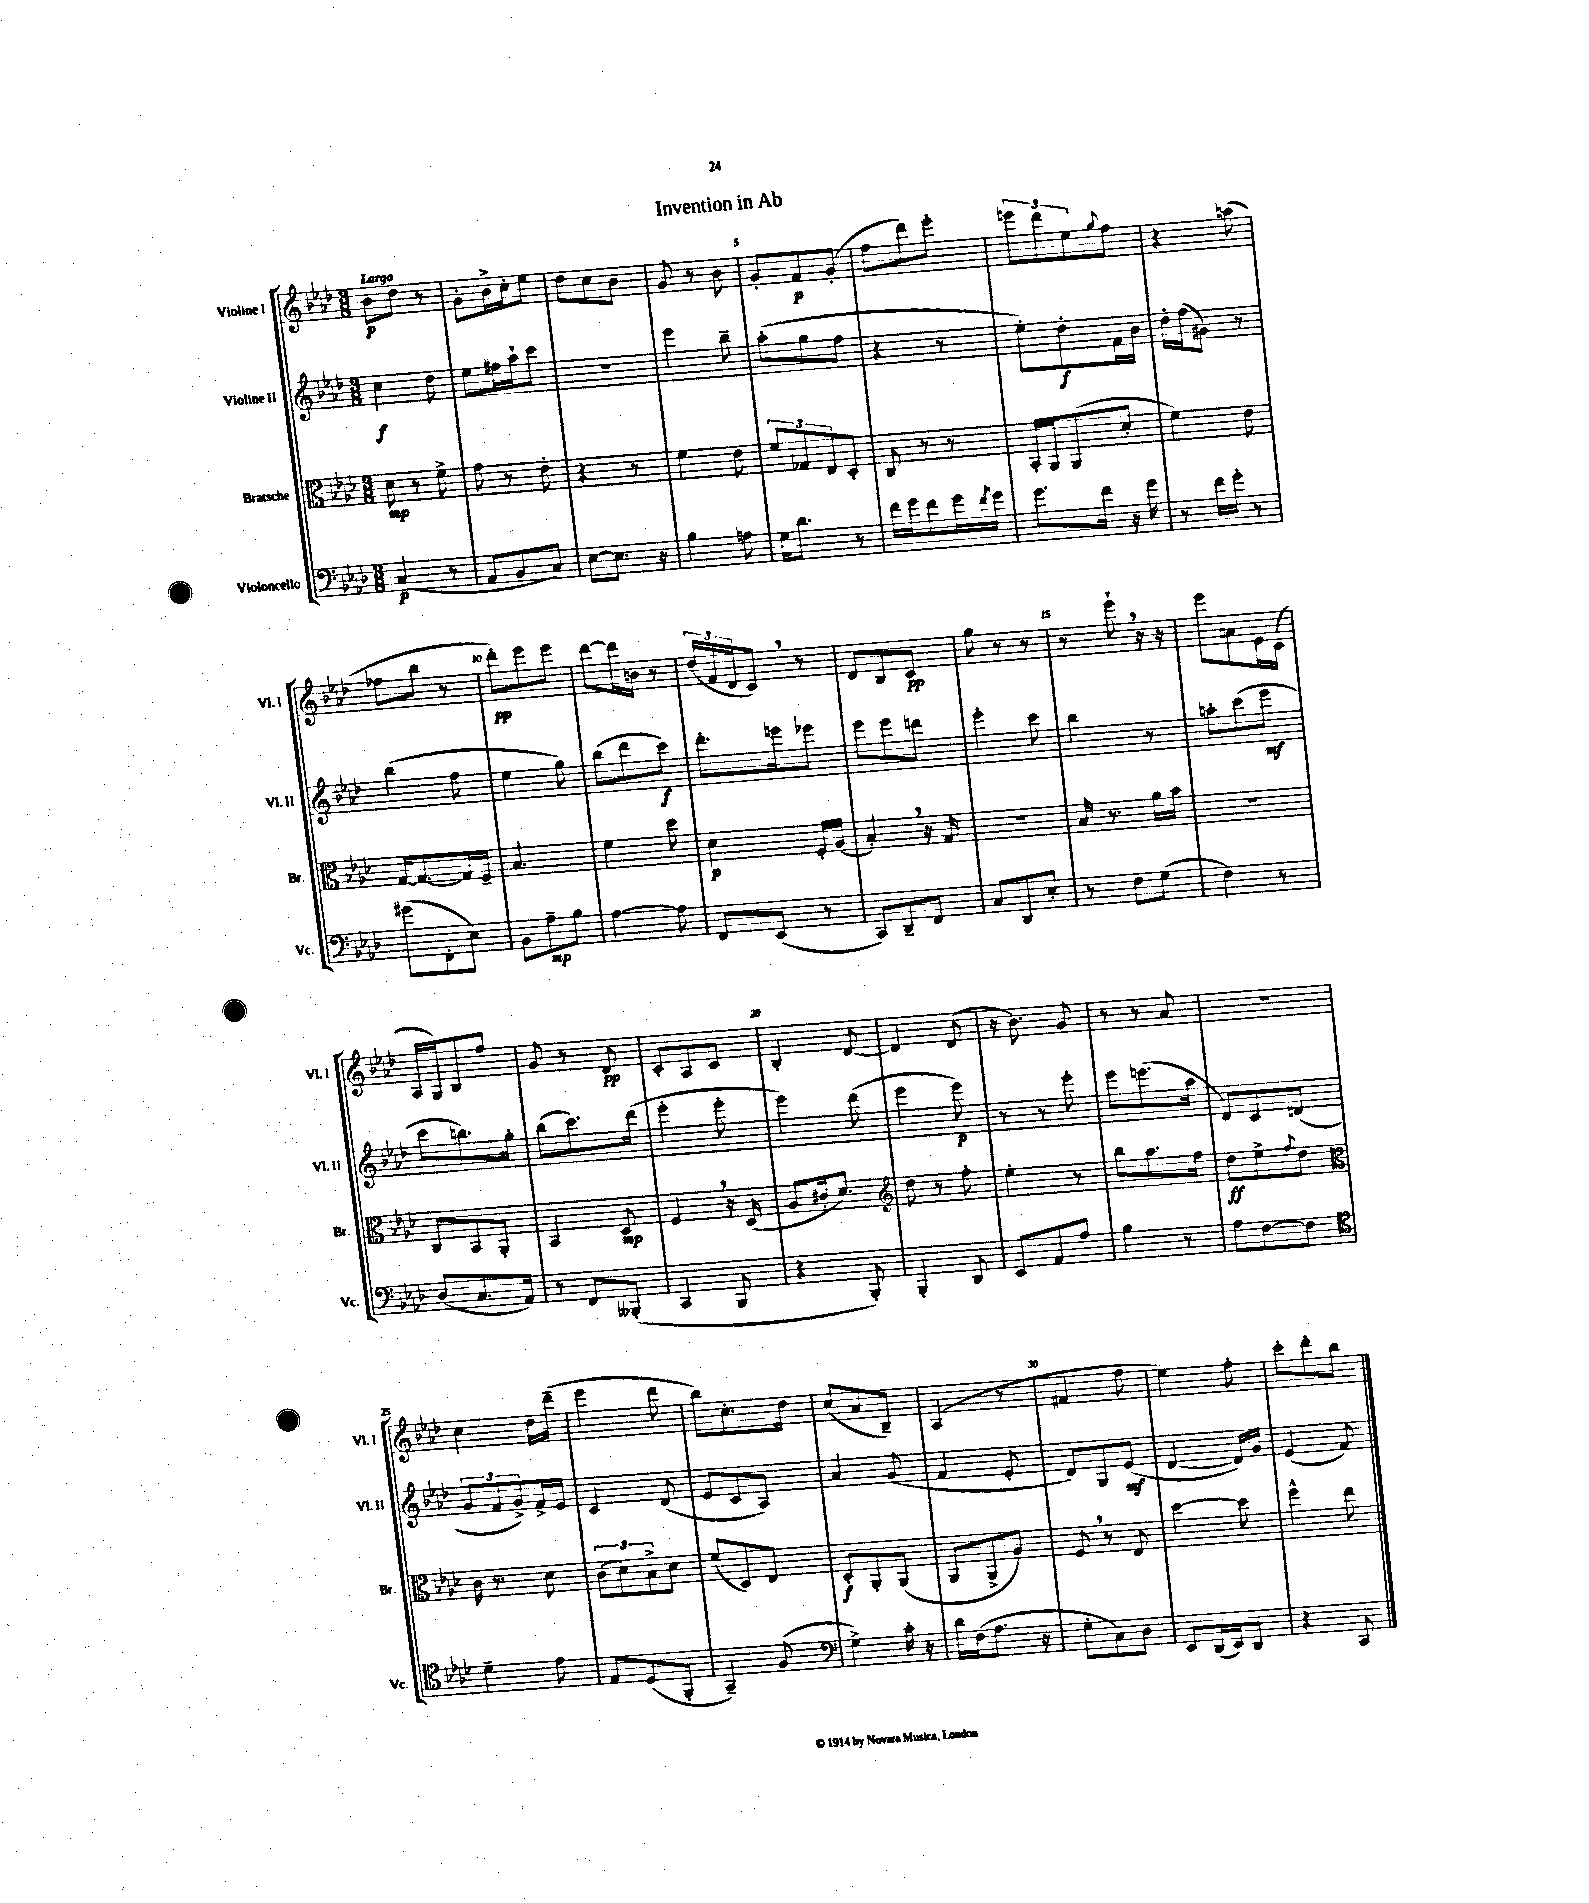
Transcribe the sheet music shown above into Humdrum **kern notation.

**kern	**dynam	**kern	**dynam	**kern	**dynam	**kern	**dynam
*part4	*part4	*part3	*part3	*part2	*part2	*part1	*part1
*staff4	*staff4	*staff3	*staff3	*staff2	*staff2	*staff1	*staff1
*I"Violoncello	*	*I"Bratsche	*	*I"Violine II	*	*I"Violine I	*
*I'Vc.	*	*I'Br.	*	*I'Vl. II	*	*I'Vl. I	*
*clefF4	*	*clefC3	*	*clefG2	*	*clefG2	*
*k[b-e-a-d-]	*	*k[b-e-a-d-]	*	*k[b-e-a-d-]	*	*k[b-e-a-d-]	*
*M3/8	*	*M3/8	*	*M3/8	*	*M3/8	*
=1	=1	=1	=1	=1	=1	=1	=1
!	!	!	!	!	!	!LO:TX:a:B:t=Largo	!
(4C/	p	8d-\	mp	4cc\	f	8b-\L	p
.	.	8r	.	.	.	8dd-\J	.
8r	.	8f^\	.	8dd-\	.	8r	.
=2	=2	=2	=2	=2	=2	=2	=2
8AA-/L	.	8g\	.	8ee-\L	.	8g'\L	.
8BB-/	.	8r	.	16ff#X\L	.	16b-^\L	.
.	.	.	.	16aa-`\J	.	16cc'\J	.
8C/J)	.	8e-'\	.	8ccc\J	.	8ee-\J	.
=3	=3	=3	=3	=3	=3	=3	=3
[8E-\L	.	4r	.	4.r	.	8dd-\L	.
8.E-\J]	.	.	.	.	.	8cc\	.
.	.	8r	.	.	.	8b-\J	.
16r	.	.	.	.	.	.	.
=4	=4	=4	=4	=4	=4	=4	=4
4B-\	.	4f\	.	4eee-\	.	8g/	.
.	.	.	.	.	.	8r	.
8An\	.	8e-\	.	8bb-~\	.	8b-\	.
=5	=5	=5	=5	=5	=5	=5	=5
16G\KL	.	12f/L	.	(8aa-'\L	.	8g'/L	.
8.d-\J	.	.	.	.	.	.	.
.	.	12G-X/	.	.	.	.	.
.	.	.	.	8gg\	.	8f/	p
.	.	12E-/	.	.	.	.	.
8r	.	8D-'/J	.	8ff\J	.	(8g'/J	.
=6	=6	=6	=6	=6	=6	=6	=6
16f\LL	.	8C/	.	4r	.	8ff\L	.
16g\J	.	.	.	.	.	.	.
8f\	.	8r	.	.	.	8ddd-\)	.
16g\L	.	8r	.	8r	.	8eee-'\J	.
8qf/	.	.	.	.	.	.	.
16g\JJ	.	.	.	.	.	.	.
=7	=7	=7	=7	=7	=7	=7	=7
8.g\L	.	16BB-'/LL	.	8ee-'\L)	.	12eeen\L	.
.	.	16AA-/J	.	.	.	.	.
.	.	.	.	.	.	12ddd-\	.
.	.	(8AA-/	.	8dd-'\	f	.	.
.	.	.	.	.	.	12ee-\	.
16f\Jk	.	.	.	.	.	.	.
.	.	.	.	.	.	8qqgg/	.
16r	.	8d-'/J	.	16f\L	.	8ff\J	.
16g\	.	.	.	16b-\JJ	.	.	.
=8	=8	=8	=8	=8	=8	=8	=8
8r	.	4f\)	.	16dd-'\LL	.	4r	.
.	.	.	.	(16ff\J	.	.	.
16f\LL	.	.	.	8g#X\J)	.	.	.
16g'\JJ	.	.	.	.	.	.	.
8r	.	8e-\	.	8r	.	(8aan\	.
!!LO:LB:g=z
=9	=9	=9	=9	=9	=9	=9	=9
(8g#X\L	.	[16G/KL	.	(4bb-\	.	8ff-X\L	.
.	.	8.G/_	.	.	.	.	.
8FF'\	.	.	.	.	.	8bb-\J	.
8E-\J)	.	16G/L]	.	8ff\	.	8r	.
.	.	16F~/JJ	.	.	.	.	.
=10	=10	=10	=10	=10	=10	=10	=10
8BB-\L	.	4.B-/	.	4ee-\	.	8ddd-'\L)	pp
8A-~\	mp	.	.	.	.	8eee-\	.
8B-\J	.	.	.	8gg\)	.	8eee-\J	.
=11	=11	=11	=11	=11	=11	=11	=11
[4A-\	.	4f\	.	(8bb-\L	.	[8ddd-\L	.
.	.	.	.	8ddd-\	.	16ddd-\L]	.
.	.	.	.	.	.	16bn\JJ	.
8A-\]	.	8dd-\	.	8ccc\J)	f	8r	.
=12	=12	=12	=12	=12	=12	=12	=12
8FF/L	.	4d-\	p	8.ddd-'\L	.	(24dd-/LL	.
.	.	.	.	.	.	24f/	.
.	.	.	.	.	.	24d-/J	.
(8EE-/J	.	.	.	.	.	8c,/J)	.
.	.	.	.	16eeen\k	.	.	.
8r	.	16F'/LL	.	8eee-X\J	.	8r	.
.	.	(16A-/JJ	.	.	.	.	.
=13	=13	=13	=13	=13	=13	=13	=13
8CC/L)	.	4B-',/)	.	8eee-\L	.	8d-/L	.
8DD-~/	.	.	.	8eee-\	.	8B-/	.
8FF/J	.	16r	.	8dddn\J	.	8c/J	pp
.	.	16G/	.	.	.	.	.
=14	=14	=14	=14	=14	=14	=14	=14
8C/L	.	4.r	.	4eee-'\	.	8gg\	.
8DD-/	.	.	.	.	.	8r	.
8E-'/J	.	.	.	8ccc\	.	8r	.
=15	=15	=15	=15	=15	=15	=15	=15
8r	.	16B-/	.	4bb-\	.	8r	.
.	.	8.r	.	.	.	.	.
8F\L	.	.	.	.	.	8eee-`,\	.
(8G\J	.	16a-\LL	.	8r	.	16r	.
.	.	16b-\JJ	.	.	.	16r	.
=16	=16	=16	=16	=16	=16	=16	=16
4F\)	.	4.r	.	8aan'\L	.	8eee-\L	.
.	.	.	.	(8ccc\	.	8an\	.
8r	.	.	.	8eee-\J	mf	16e-\L	.
.	.	.	.	.	.	(16c\JJ	.
!!LO:LB:g=z
=17	=17	=17	=17	=17	=17	=17	=17
(8D-/L	.	8C/L	.	8ccc\L	.	16A-/LL	.
.	.	.	.	.	.	16G/J)	.
8.C/	.	8BB-/	.	8.bbn\)	.	8B-/	.
.	.	8AA-'/J	.	.	.	8ff/J	.
16AA-/Jk)	.	.	.	16gg'\Jk	.	.	.
=18	=18	=18	=18	=18	=18	=18	=18
8r	.	4BB-/	.	(8bb-\L	.	8g/	.
8FF/L	.	.	.	8.ccc\)	.	8r	.
(8BBB--X'/J	.	8D-/	mp	.	.	8d-/	pp
.	.	.	.	(16ddd-\Jk	.	.	.
=19	=19	=19	=19	=19	=19	=19	=19
4CC/	.	4F,/	.	4eee-'\	.	8c'/L	.
.	.	.	.	.	.	8A-/	.
8BBB-/	.	16r	.	8eee-'\	.	8c/J	.
.	.	(16D-/	.	.	.	.	.
=20	=20	=20	=20	=20	=20	=20	=20
4r	.	8A-/L	.	4eee-\)	.	4B-'/	.
.	.	16c#X'/k	.	.	.	.	.
.	.	8.d-/J)	.	.	.	.	.
8BBB-'/)	.	.	.	(8ddd-\	.	[8d-/	.
=21	=21	=21	=21	=21	=21	=21	=21
*	*	*clefG2	*	*	*	*	*
4BBB-'/	.	8dd-\	.	4eee-\	.	4d-/]	.
.	.	8r	.	.	.	.	.
8DD-/	.	8ff'\	.	8eee-\)	p	(8d-/	.
=22	=22	=22	=22	=22	=22	=22	=22
8EE-/L	.	4ee-'\	.	8r	.	16r	.
.	.	.	.	.	.	8.b-\)	.
8AA-/	.	.	.	8r	.	.	.
8A-/J	.	8r	.	8eee-'\	.	8g/	.
=23	=23	=23	=23	=23	=23	=23	=23
4B-\	.	8bb-\L	.	8eee-\L	.	8r	.
.	.	8.aa-\	.	(8.eeen\	.	8r	.
8r	.	.	.	.	.	8a-/	.
.	.	16ff\Jk	.	16aa-\Jk	.	.	.
=24	=24	=24	=24	=24	=24	=24	=24
8A-\L	.	8dd-\L	ff	8d-/L)	.	4.r	.
[8F\	.	8ee-^\	.	8c/	.	.	.
.	.	8qqff/	.	.	.	.	.
8F\J]	.	8dd-\J	.	(8dn/J	.	.	.
!!LO:LB:g=z
=25	=25	=25	=25	=25	=25	=25	=25
*clefC4	*	*clefC3	*	*	*	*	*
4d-~\	.	16c\	.	12g/L	.	4cc\	.
.	.	8.r	.	.	.	.	.
.	.	.	.	12f/	.	.	.
.	.	.	.	12g^/)	.	.	.
8e-\	.	8d-\	.	16f^/L	.	16dd-\LL	.
.	.	.	.	16e-/JJ	.	(16ddd-~\JJ	.
=26	=26	=26	=26	=26	=26	=26	=26
8E-/L	.	(12c\L	.	4c/	.	4eee-\	.
.	.	12d-\)	.	.	.	.	.
(8D-/	.	.	.	.	.	.	.
.	.	12B-^\	.	.	.	.	.
8FF'/J	.	8d-\J	.	(8d-/	.	8ddd-\	.
=27	=27	=27	=27	=27	=27	=27	=27
4GG~/)	.	(8f/L	.	8e-/L	.	8bb-\L)	.
.	.	8D-/)	.	8c/	.	8.cc'\	.
(8F/	.	8E-/J	.	8A-/J)	.	.	.
.	.	.	.	.	.	16dd-\Jk	.
=28	=28	=28	=28	=28	=28	=28	=28
*clefF4	*	*	*	*	*	*	*
4G^\)	.	8D-'/L	f	4a-/	.	(8cc/L	.
.	.	8AA-'/	.	.	.	8a-/	.
16c'\	.	(8AA-/J	.	(8g/	.	8B-~/J)	.
16r	.	.	.	.	.	.	.
=29	=29	=29	=29	=29	=29	=29	=29
16d-\LL	.	8AA-/L	.	4f/	.	(4A-/	.
(16F\J	.	.	.	.	.	.	.
8.A-\J	.	8AA-^/	.	.	.	.	.
.	.	8A-/J)	.	8e-'/	.	8r	.
16r	.	.	.	.	.	.	.
=30	=30	=30	=30	=30	=30	=30	=30
8G'\L	.	8F,/	.	8d-/L)	.	4f#X/	.
8C\)	.	8r	.	8G/	.	.	.
8D-\J	.	8E-/	.	(8e-/J	mf	8ff\	.
=31	=31	=31	=31	=31	=31	=31	=31
8EE-/L	.	[4dd-\	.	[4d-/	.	4ee-\)	.
(16DD-/L	.	.	.	.	.	.	.
16EE-/J)	.	.	.	.	.	.	.
8DD-/J	.	8dd-\]	.	16d-/LL])	.	8ff'\	.
.	.	.	.	16g/JJ	.	.	.
=32	=32	=32	=32	=32	=32	=32	=32
4r	.	4ff^^\	.	(4e-/	.	8ccc'\L	.
.	.	.	.	.	.	8ddd-'\	.
8CC/	.	8ee-\	.	8f/)	.	8bb-\J	.
==	==	==	==	==	==	==	==
*-	*-	*-	*-	*-	*-	*-	*-
